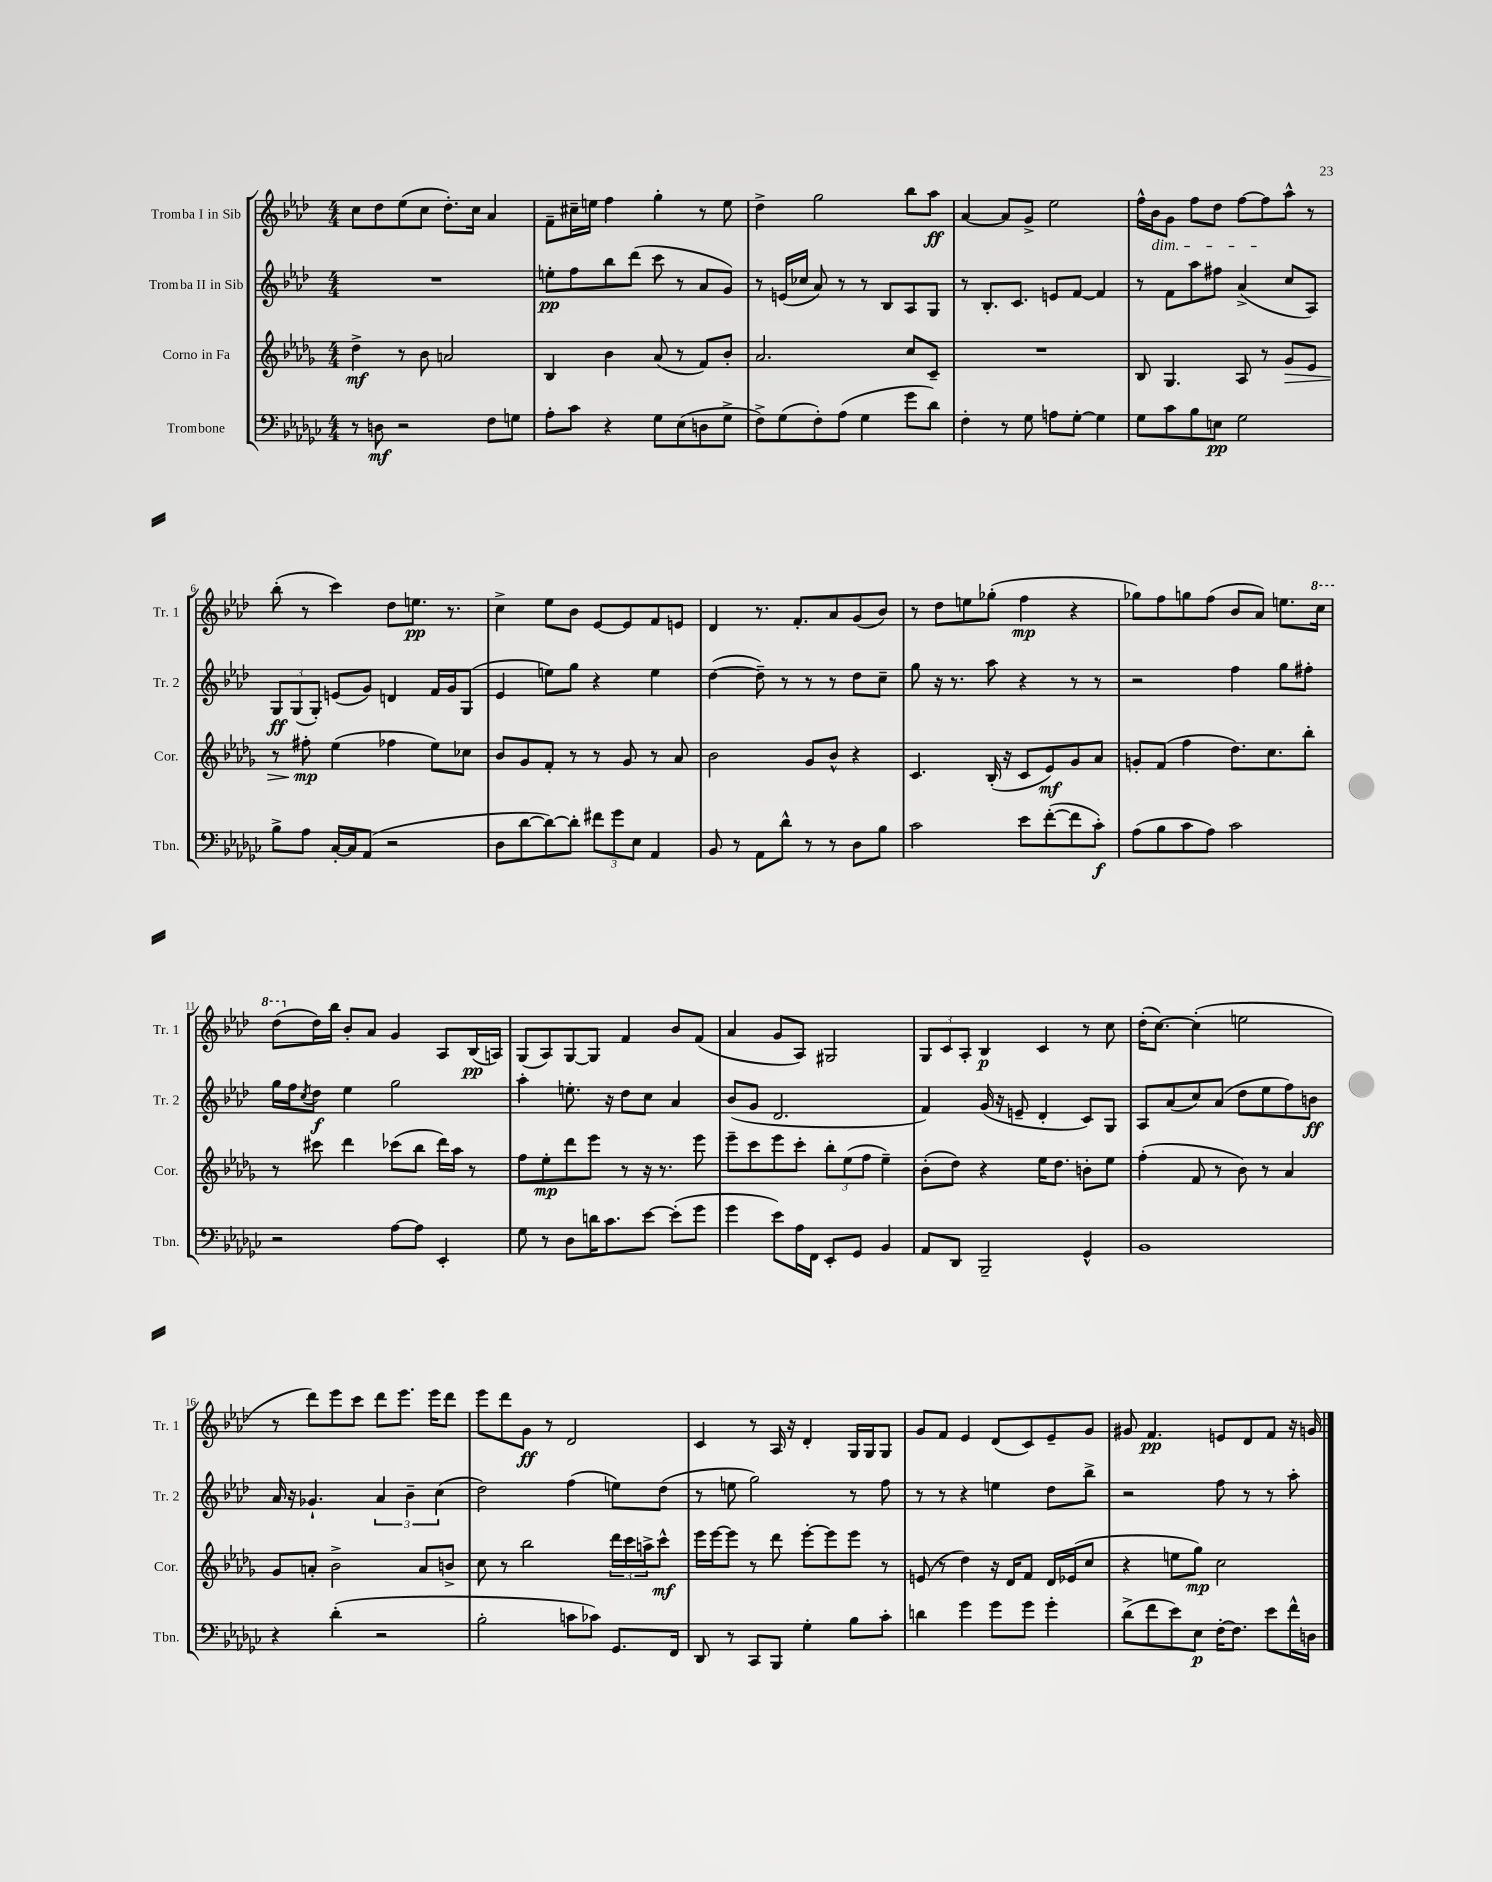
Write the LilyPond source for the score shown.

<<
\new StaffGroup <<
\new Staff = "s0" \with { instrumentName = "Tromba I in Sib" shortInstrumentName = "Tr. 1" } {
    \clef treble \key aes \major \numericTimeSignature \time 4/4
    c''8 des''8 ees''8( c''8 des''8.-.) c''16 aes'4 |
    f'8-- cis''16-- e''16 f''4 g''4-. r8 e''8 |
    des''4-> g''2 bes''8 aes''8\ff |
    aes'4~ aes'8 g'8-> ees''2 |
    f''16-^ bes'16\dim g'8 f''8 des''8 f''8~ f''8\! aes''8-^ r8 |
    bes''8-.( r8 c'''4) des''8 e''8.\pp r8. |
    c''4-> ees''8 bes'8 ees'8~ ees'8 f'8 e'8 |
    des'4 r8. f'8.-. aes'8 g'8( bes'8) |
    r8 des''8 e''8 ges''8-.( f''4\mp r4 |
    ges''8) f''8 g''8 f''8( bes'8 aes'8) e''8. \ottava #1 c'''16 |
    des'''8( \ottava #0 des''16) bes''16 bes'8-. aes'8 g'4 aes8 bes16\pp( a16) |
    g8( aes8) g8~ g8 f'4 bes'8 f'8( |
    aes'4 g'8 aes8) gis2 |
    \tuplet 3/2 { g8 c'8 aes8-. } bes4\p c'4 r8 c''8 |
    des''16-.( c''8.~) c''4-.( e''2 |
    r8 des'''8) ees'''8 c'''8 des'''8 ees'''8. ees'''16 des'''8 |
    ees'''8 des'''8 g'8\ff r8 des'2 |
    c'4 r8 aes16 r16 des'4-. g16 g16 g8 |
    g'8 f'8 ees'4 des'8( c'8) ees'8-- g'8 |
    gis'8 f'4.\pp e'8 des'8 f'8 r16 g'16 \bar "|." |
}
\new Staff = "s1" \with { instrumentName = "Tromba II in Sib" shortInstrumentName = "Tr. 2" } {
    \clef treble \key aes \major \numericTimeSignature \time 4/4
    R1 |
    e''8-.\pp f''8 bes''8 des'''8( c'''8 r8 aes'8 g'8) |
    r8 e'16( ces''16 aes'8) r8 r8 bes8 aes8 g8 |
    r8 bes8.-. c'8. e'8 f'8~ f'4 |
    r8 f'8 aes''8 fis''8 aes'4->( c''8 aes8) |
    \tuplet 3/2 { g8\ff g8( g8-.) } e'8( g'8) d'4 f'16 g'16 g8( |
    ees'4 e''8) g''8 r4 e''4 |
    des''4~( des''8--) r8 r8 r8 des''8 c''8-- |
    g''8 r16 r8. aes''8 r4 r8 r8 |
    r2 f''4 g''8 fis''8-. |
    g''16 f''16 \acciaccatura { c''8 } des''8\f ees''4 g''2 |
    aes''4-. e''8.-. r16 des''8 c''8 aes'4 |
    bes'8( g'8 des'2. |
    f'4) g'16( r16 e'8-- des'4-. c'8) g8 |
    aes8 aes'8( c''8) aes'8( des''8 ees''8 f''8) b'8\ff |
    aes'16 r16 ges'4.-! \tuplet 3/2 { aes'4 bes'4-- c''4( } |
    des''2) f''4( e''8) des''8( |
    r8 e''8 g''2) r8 f''8 |
    r8 r8 r4 e''4 des''8 bes''8-> |
    r2 f''8 r8 r8 aes''8-. \bar "|." |
}
\new Staff = "s2" \with { instrumentName = "Corno in Fa" shortInstrumentName = "Cor." } {
    \clef treble \key des \major \numericTimeSignature \time 4/4
    des''4->\mf r8 bes'8 a'2 |
    bes4 bes'4 aes'8( r8 f'8) bes'8-. |
    aes'2. c''8 c'8-- |
    R1 |
    bes8 ges4. aes8 r8 ges'8\> ees'8 |
    r8 fis''8-.\mp\! ees''4( fes''4 ees''8) ces''8 |
    bes'8 ges'8 f'8-. r8 r8 ges'8 r8 aes'8 |
    bes'2 ges'8 bes'8-^ r4 |
    c'4. bes16-.( r16 c'8 ees'8\mf) ges'8 aes'8 |
    g'8-. f'8( f''4 des''8.) c''8. bes''8-. |
    r8 cis'''8 des'''4 ces'''8( bes''8 des'''16) aes''16 r8 |
    f''8 ees''8-.\mp des'''8 ees'''8 r8 r16 r8. ees'''8 |
    ees'''8-- c'''8 ees'''8 c'''8-. \tuplet 3/2 { bes''8-. ees''8( f''8 } ees''4--) |
    bes'8-.( des''8) r4 ees''16 des''8. b'8-. ees''8 |
    f''4-.( f'8 r8 bes'8) r8 aes'4 |
    ges'8 a'8-. bes'2-> a'8 b'8-> |
    c''8 r8 bes''2 \tuplet 3/2 { des'''16 c'''16 a''16-> } c'''8-^\mf |
    ees'''16 ees'''16~ ees'''8 r8 des'''8 ees'''8~-. ees'''8 ees'''8 r8 |
    e'8( r8 des''4) r16 des'16 f'8 des'16 ees'16( c''8 |
    r4 e''8 ges''8\mp) c''2 \bar "|." |
}
\new Staff = "s3" \with { instrumentName = "Trombone" shortInstrumentName = "Tbn." } {
    \clef bass \key ges \major \numericTimeSignature \time 4/4
    r8 d8\mf r2 f8 g8 |
    aes8-. ces'8 r4 ges8 ees8( d8 ges8-> |
    f8->) ges8( f8-.) aes8( ges4 ges'8 des'8) |
    f4-. r8 ges8 a8 ges8~-. ges4 |
    ges8 ces'8 bes8 e8\pp ges2 |
    bes8-> aes8 ces16~-. ces16 aes,8( r2 |
    des8 des'8~ des'8~) des'8-. \tuplet 3/2 { fis'8 ges'8 ees8 } aes,4 |
    bes,8 r8 aes,8 des'8-^ r8 r8 des8 bes8 |
    ces'2 ees'8 f'8~-.( f'8 ces'8-.\f) |
    aes8( bes8 ces'8 aes8) ces'2 |
    r2 aes8~ aes8 ees,4-. |
    ges8 r8 des8 d'16 ces'8. ees'8~ ees'8-.( ges'8 |
    ges'4 ees'8) aes16 f,16 ees,8-. ges,8 bes,4 |
    aes,8 des,8 bes,,2-- ges,4-^ |
    bes,1 |
    r4 des'4-.( r2 |
    bes2-. c'8 ces'8) ges,8. f,16 |
    des,8 r8 ces,8 bes,,8 ges4-. bes8 ces'8-. |
    d'4 ges'4 ges'8 ges'8 ges'4-. |
    des'8->( f'8 ees'8) ees8\p f16~-. f8. ees'8 f'16-^ d16 \bar "|." |
}
>>
>>
